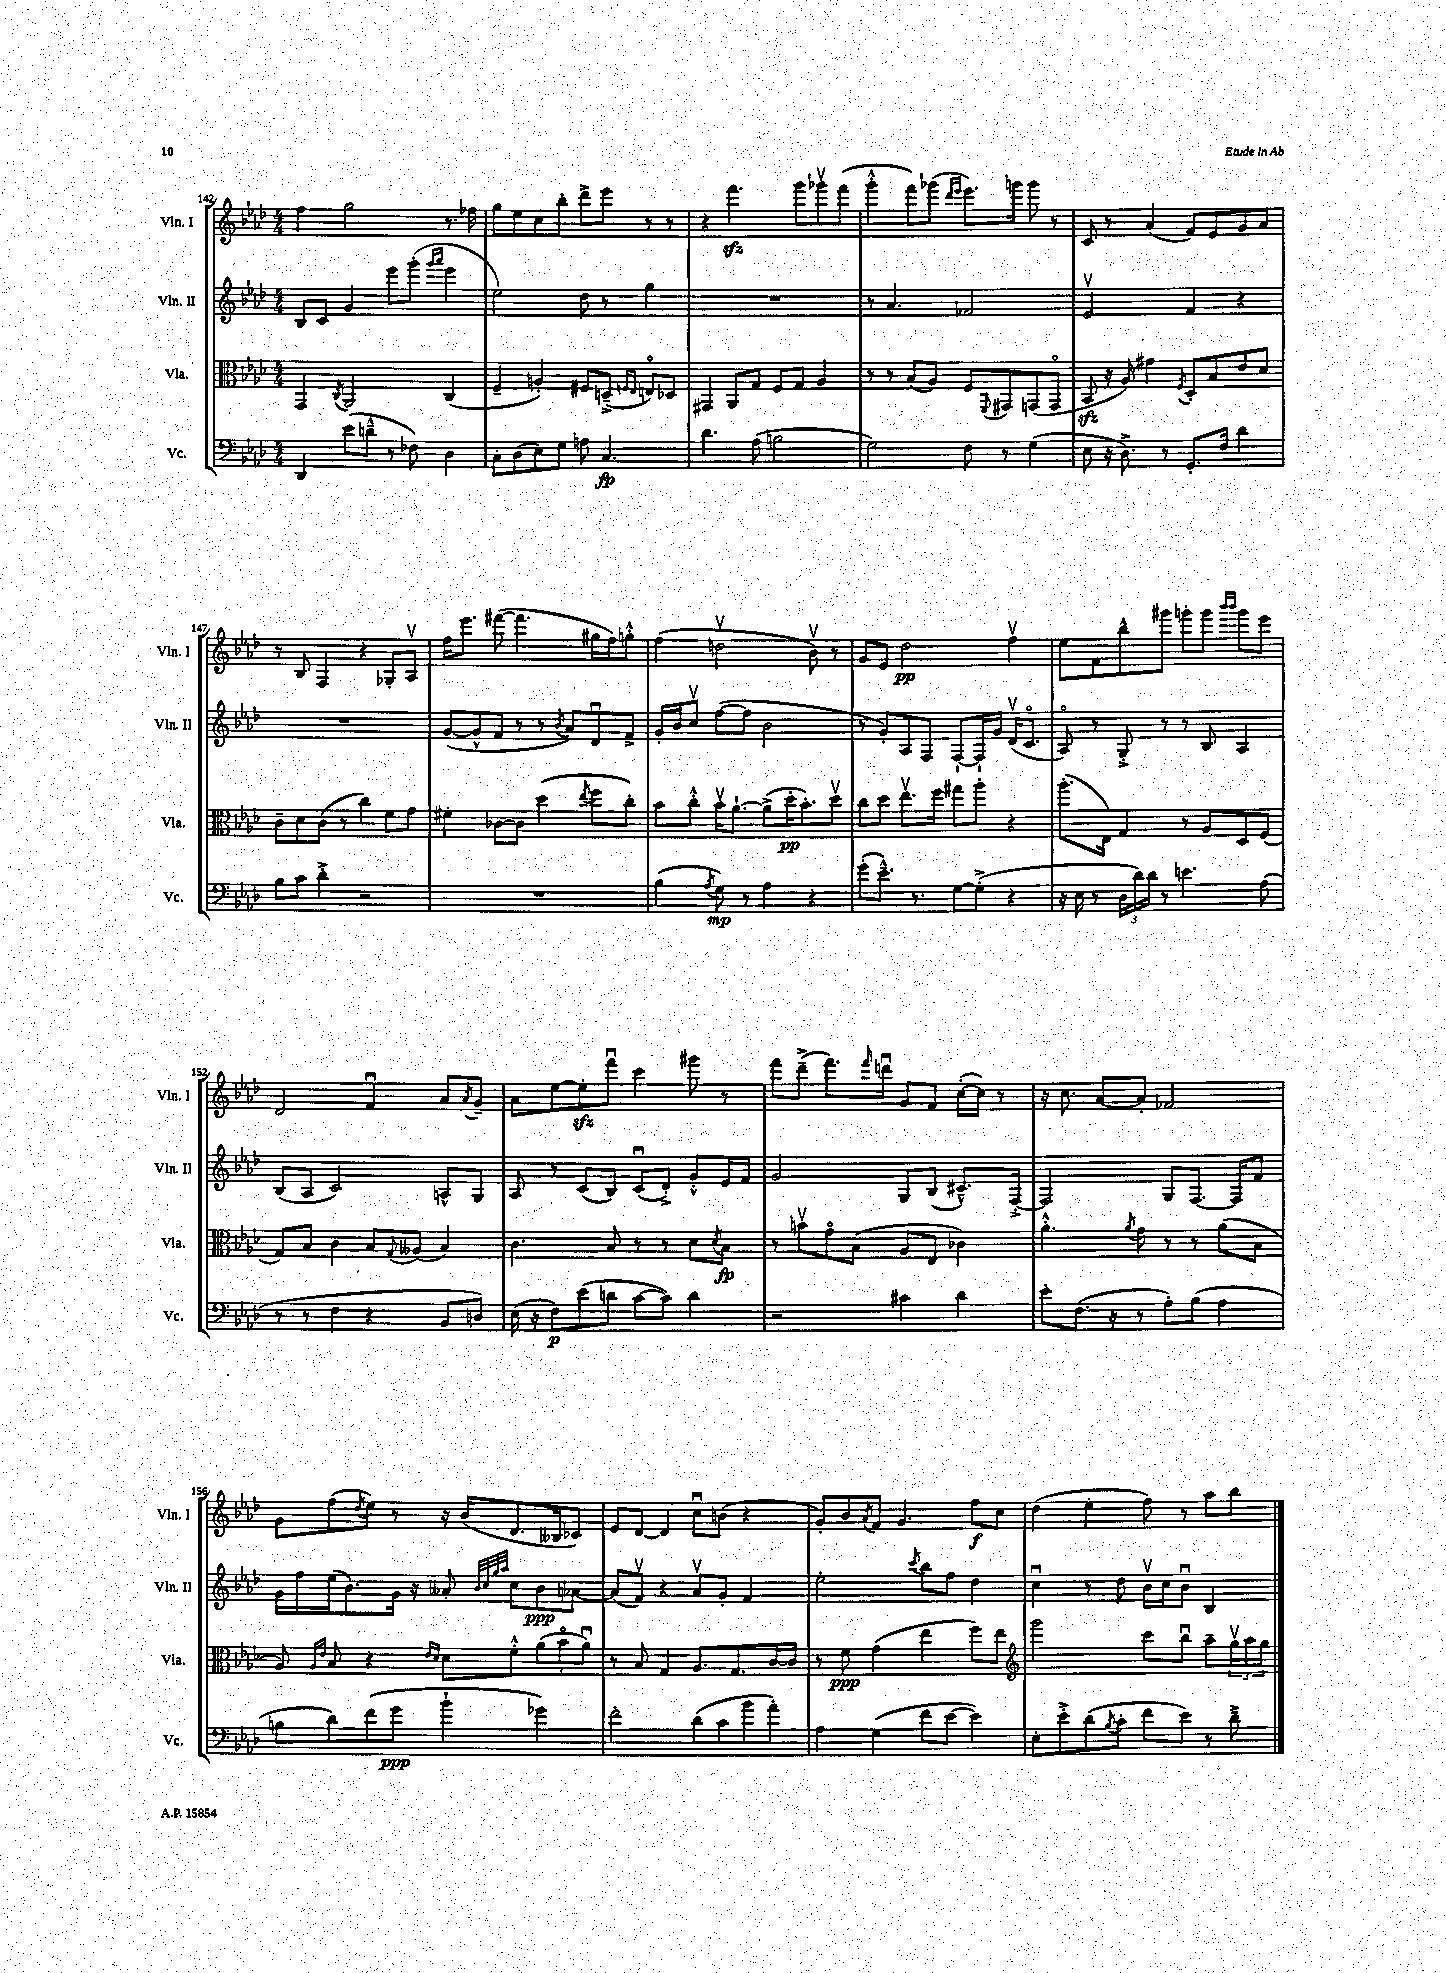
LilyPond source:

<<
\new StaffGroup <<
\new Staff = "s0" \with { instrumentName = "Vln. I" shortInstrumentName = "Vln. I" } {
    \clef treble \key aes \major \numericTimeSignature \time 4/4
    f''4 g''2 r8. fes''16 |
    g''8 ees''8 c''8 bes''8-. des'''8-> ees'''8 r8 r8 |
    r4 f'''4.\sfz g'''8 ges'''8\upbow f'''8( |
    g'''4-.-^ f'''8) ges'''8( \grace { des'''16 ees'''16 } ees'''8.) g'''16 g'''8 r8 |
    c'8 r8 aes'4( f'8) ees'8 g'8 aes'8 |
    r8 bes8 f4 r4 ges8-. aes8\upbow |
    f''16 ees'''8. fis'''8~( fis'''4. gis''16 f''16) g''8-.-^ |
    f''4( d''2\upbow bes'8\upbow) r8 |
    g'8 ees'8 des''2\pp f''4\upbow |
    ees''8 f'8 bes''8-^ gis'''8 g'''8-. g'''8 \grace { bes'''16 bes'''16 } g'''8 ees'''8 |
    des'2 f'4\downbow aes'8 \acciaccatura { aes'8 } g'8-- |
    aes'8 ees''8~ ees''8-.\sfz f'''8\downbow c'''4 gis'''8 r8 |
    f'''8 des'''8--->( f'''8.) \grace { f'''16 } d'''16\downbow g'8 f'8 c''16~-.( c''16) r8 |
    r16 c''8. aes'8~ aes'8-. fes'2 |
    g'8 f''8( \acciaccatura { des''8 } ees''8) r8 r16 bes'16( des'8. beses16 ces'8) |
    ees'8 des'8~ des'4 c''8\downbow b'8( r4 |
    g'8-.) bes'8 \acciaccatura { aes'8 } f'8 g'4. f''8\f c''8 |
    des''4( ees''4-. f''8) r8 aes''8 bes''8 \bar "|." |
}
\new Staff = "s1" \with { instrumentName = "Vln. II" shortInstrumentName = "Vln. II" } {
    \clef treble \key aes \major \numericTimeSignature \time 4/4
    bes8 c'8 g'4 ees'''8 g'''8-.( \grace { g'''16 aes'''16 } ees'''4 |
    ees''2) des''8 r8 g''4 |
    R1 |
    r8 aes'4. fes'2 |
    ees'2\upbow f'4 r4 |
    R1 |
    g'8~( g'8-^ f'8 r8 r8 \acciaccatura { bes'8 } aes'8) des'8\downbow f'8-> |
    g'16-. bes'16 c''8\upbow f''8~( f''8 bes'2 |
    r8 g'8-.) aes8 f8 f8~-! f16-! g'16 des'16\upbow( c'8.\flageolet |
    aes8\flageolet) r8 g8-.-> r8 r8 bes8 aes4 |
    bes8( aes8 c'2) a8-^ g8 |
    aes8 r8 c'8( bes8) c'8\downbow( des'8-.->) g'8-.-^ ees'16 f'16 |
    g'2 g8 bes8( cis'8.---^) f16~-.-> |
    f2 g8 f8.~ f16 f'8 |
    g'16 f''16 ees''16( bes'8.) g'16 r16 aeses'8-. \grace { bes'32 c''32 g''32 aes''32 } c''8 bes'8\ppp aes'8~ |
    aes'8( f'8\upbow) r4 aes'8\upbow g'8-. f'4 |
    ees''2-. \acciaccatura { c'''8 } bes''8 f''8 des''4 |
    c''4\downbow r8 des''8 bes'16\upbow c''16 bes'8\downbow bes4 \bar "|." |
}
\new Staff = "s2" \with { instrumentName = "Vla." shortInstrumentName = "Vla." } {
    \clef alto \key aes \major \numericTimeSignature \time 4/4
    g,4 \acciaccatura { c8 } aes,2 c4( |
    f4-- a4-.) fis8 d8--->( \grace { f16 ees16 } e8\flageolet) des8 |
    gis,4 aes,8 g8 f8 g8 aes4 |
    r8 r8 bes8( aes8) f8 \appoggiatura { f,8 } gis,8 g,8( g,8\flageolet |
    bes,8\sfz r16 aes16) gis'4 \acciaccatura { f8 } des8-. bes8 ees'8 des'8 |
    c'8-- des'8 c'8( r8 c''4) f'8 g'8 |
    fis'4-. ces'8~ ces'8 des''4( \acciaccatura { ees''8 } f''8 c''8-.) |
    bes'8 c''8-.-^ bes'16\upbow aes'8.~-! aes'8->( des''16-.\pp bes'8.-.) des''8\upbow |
    c''8 des''8 ees''8.\upbow f''16 gis''8 aes''8-. r4 |
    aes''8.-.( ees16) g4 r8 aes8 des8 f8( |
    g8) bes8 c'4 bes8 \appoggiatura { g8 } aeses8( bes4) |
    c'4. bes8 r8 r8 des'8 \acciaccatura { des'8 } bes8\fp |
    r8 b'8\upbow g'8\flageolet bes8( aes8 ees8 ces'4) |
    aes'4.-.-^ \acciaccatura { aes'8 } g'8 r8 r8 aes'8( bes8 |
    aes8) \grace { aes16 ees'16 } bes8 r4 \grace { ees'16 des'16 } des'8 f'8-.-^ \tuplet 3/2 { aes'8( bes'8\flageolet aes'8\downbow) } |
    r8 bes8 g4 aes8. g8. c'16~ c'16 |
    r8 f'8\ppp g'4( ees''4 f''8) ees''8 |
    \clef treble g'''2 c'''8 bes''8\downbow aes''8-- \tuplet 3/2 { g''16\upbow aes''16 g''16 } \bar "|." |
}
\new Staff = "s3" \with { instrumentName = "Vc." shortInstrumentName = "Vc." } {
    \clef bass \key aes \major \numericTimeSignature \time 4/4
    des,4 ees'8( d'8---^ r8 fes8) des4 |
    c8-. des8( ees8) g8 a8 c4.\fp |
    des'4. aes8( b2 |
    g2) f8 r8 g4( |
    ees8 r16 des8.->) r8 g,8.-. f16 des'4 |
    bes8 c'8 des'4-.-> r2 |
    R1 |
    bes4( \acciaccatura { aes8 } g8\mp) r8 aes4 r4 |
    g'8-.( ees'8.---^) r8. g8~ g8-.->( r4 |
    r16 ees16 r8 \tuplet 3/2 { des16 des'16) des'16 } r8 e'4. aes8( |
    r8 r8 f4 r4 bes,8 d8) |
    ees16( r16 f8\p) ees'8( d'8 c'8~ c'8) d'4 |
    r2 cis'4 des'4 |
    ees'8-. f8.( r16 r8 aes8-.) bes8( aes4 |
    b8 des'8) f'8( g'8\ppp bes'4-! ges'4) |
    f'2-. des'8( c'8 bes'8 aes'8-.) |
    aes4 g4( f'8 ees'8~ ees'4) |
    ees8-. ees'8-.-> des'8( \acciaccatura { bes8 } c'8-. f'8 ees'8) r8 des'8---> \bar "|." |
}
>>
>>
\layout { \context { \Score currentBarNumber = #142 } }
